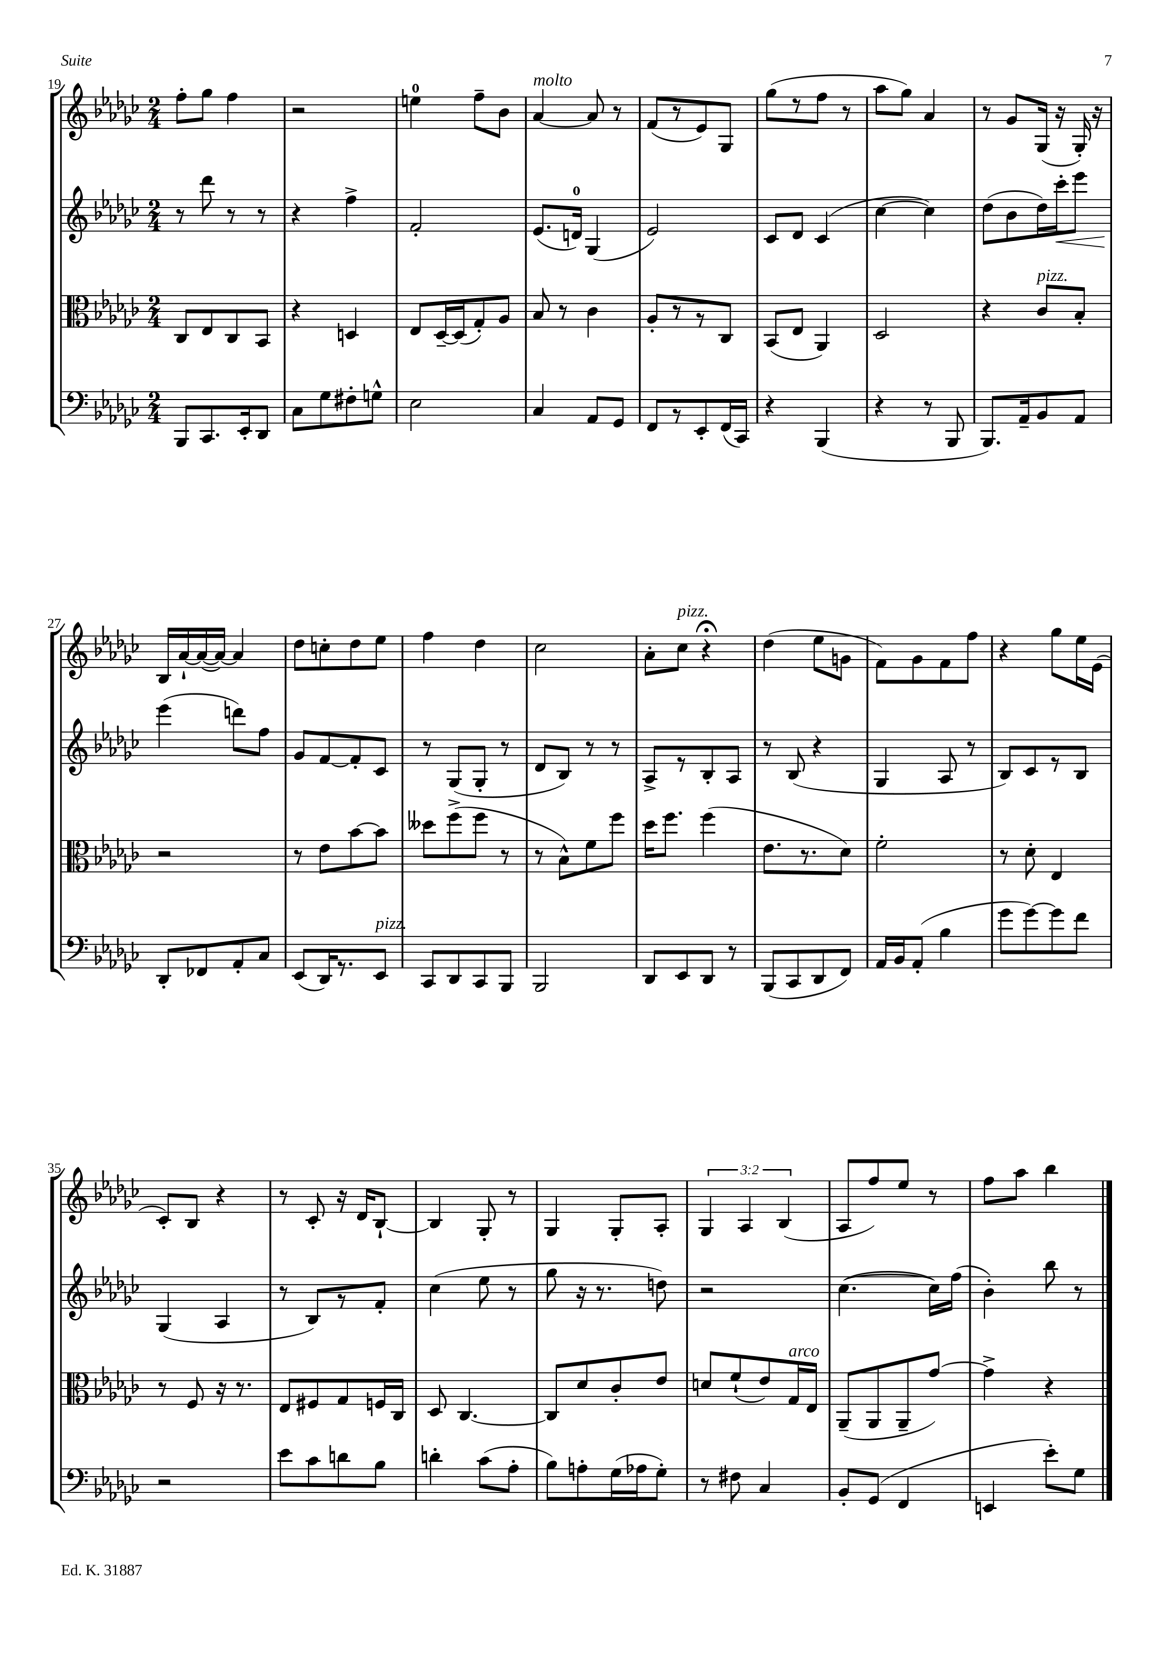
<<
\new StaffGroup <<
\new Staff = "s0" {
    \clef treble \key ges \major \numericTimeSignature \time 2/4 \override Staff.TupletNumber.text = #tuplet-number::calc-fraction-text
    \autoBeamOff f''8[-. ges''8] f''4 |
    r2 |
    e''4-0 f''8[-- bes'8] |
    aes'4~^\markup { \italic "molto" } aes'8 r8 |
    f'8[( r8 ees'8) ges8] |
    ges''8[( r8 f''8] r8 |
    aes''8[ ges''8]) aes'4 |
    r8 ges'8[ ges16]( r16 ges16-.) r16 |
    bes16[ aes'16~-! aes'16~( aes'16]~) aes'4 |
    des''8[ c''8-. des''8 ees''8] |
    f''4 des''4 |
    ces''2 |
    aes'8[-. ces''8]^\markup { \italic "pizz." } r4\fermata |
    des''4( ees''8[ g'8] |
    f'8[) ges'8 f'8 f''8] |
    r4 ges''8[ ees''16 ees'16]( |
    ces'8[-.) bes8] r4 |
    r8 ces'8-. r16 des'16[ bes8]~-! |
    bes4 ges8-. r8 |
    ges4 ges8[-. aes8]-. |
    \tuplet 3/2 { ges4 aes4 bes4( } |
    aes8[ f''8) ees''8] r8 |
    f''8[ aes''8] bes''4 \bar "|." |
}
\new Staff = "s1" {
    \clef treble \key ges \major \numericTimeSignature \time 2/4
    \autoBeamOff r8 des'''8 r8 r8 |
    r4 f''4-> |
    f'2-. |
    ees'8.[( d'16]-0) ges4( |
    ees'2) |
    ces'8[ des'8] ces'4( |
    ces''4~ ces''4) |
    des''8[( bes'8 des''16) ces'''16-.\< ees'''8] |
    ees'''4\!( d'''8[) f''8] |
    ges'8[ f'8~ f'8-. ces'8] |
    r8 ges8[( ges8]-. r8 |
    des'8[ bes8]) r8 r8 |
    aes8[-> r8 bes8-. aes8] |
    r8 bes8( r4 |
    ges4 aes8 r8 |
    bes8[) ces'8 r8 bes8] |
    ges4( aes4 |
    r8 bes8[) r8 f'8]-. |
    ces''4( ees''8 r8 |
    ges''8 r16 r8. d''8) |
    r2 |
    ces''4.~( ces''16[) f''16]( |
    bes'4-.) bes''8 r8 \bar "|." |
}
\new Staff = "s2" {
    \clef alto \key ges \major \numericTimeSignature \time 2/4
    \autoBeamOff ces8[ ees8 ces8 bes,8] |
    r4 d4 |
    ees8[ des16~-- des16( ges8-.) aes8] |
    bes8 r8 ces'4 |
    aes8[-. r8 r8 ces8] |
    bes,8[( ees8] aes,4) |
    des2 |
    r4 ces'8[^\markup { \italic "pizz." } bes8]-. |
    r2 |
    r8 ees'8[ bes'8~ bes'8] |
    deses''8[ f''8->( f''8] r8 |
    r8 bes8[-^) f'8 f''8] |
    des''16[ f''8.] f''4( |
    ees'8.[ r8. des'8]) |
    f'2-. |
    r8 des'8-. ees4 |
    r8 f8 r16 r8. |
    ees8[ fis8 ges8 f16 ces16] |
    des8 ces4.~ |
    ces8[ des'8 ces'8-. ees'8] |
    d'8[ f'8-!( ees'8) ges16^\markup { \italic "arco" } ees16] |
    aes,8[--( aes,8 aes,8-- ges'8]~) |
    ges'4-> r4 \bar "|." |
}
\new Staff = "s3" {
    \clef bass \key ges \major \numericTimeSignature \time 2/4
    \autoBeamOff bes,,8[ ces,8. ees,16-. des,8] |
    ces8[ ges8 fis8-. g8]-^ |
    ees2 |
    ces4 aes,8[ ges,8] |
    f,8[ r8 ees,8-. f,16( ces,16]) |
    r4 bes,,4( |
    r4 r8 bes,,8 |
    bes,,8.[) aes,16-- bes,8 aes,8] |
    des,8[-. fes,8 aes,8-. ces8] |
    ees,8[( des,16) r8. ees,8]^\markup { \italic "pizz." } |
    ces,8[ des,8 ces,8 bes,,8] |
    bes,,2 |
    des,8[ ees,8 des,8] r8 |
    bes,,8[( ces,8 des,8 f,8]) |
    aes,16[ bes,16 aes,8]-.( bes4 |
    ges'8[ ges'8~) ges'8 f'8] |
    r2 |
    ees'8[ ces'8 d'8 bes8] |
    d'4-. ces'8[( aes8]-. |
    bes8[) a8-. ges16( aes16 ges8]-.) |
    r8 fis8 ces4 |
    bes,8[-. ges,8]( f,4 |
    e,4 ees'8[-.) ges8] \bar "|." |
}
>>
>>
\layout { \context { \Score currentBarNumber = #19 } }
